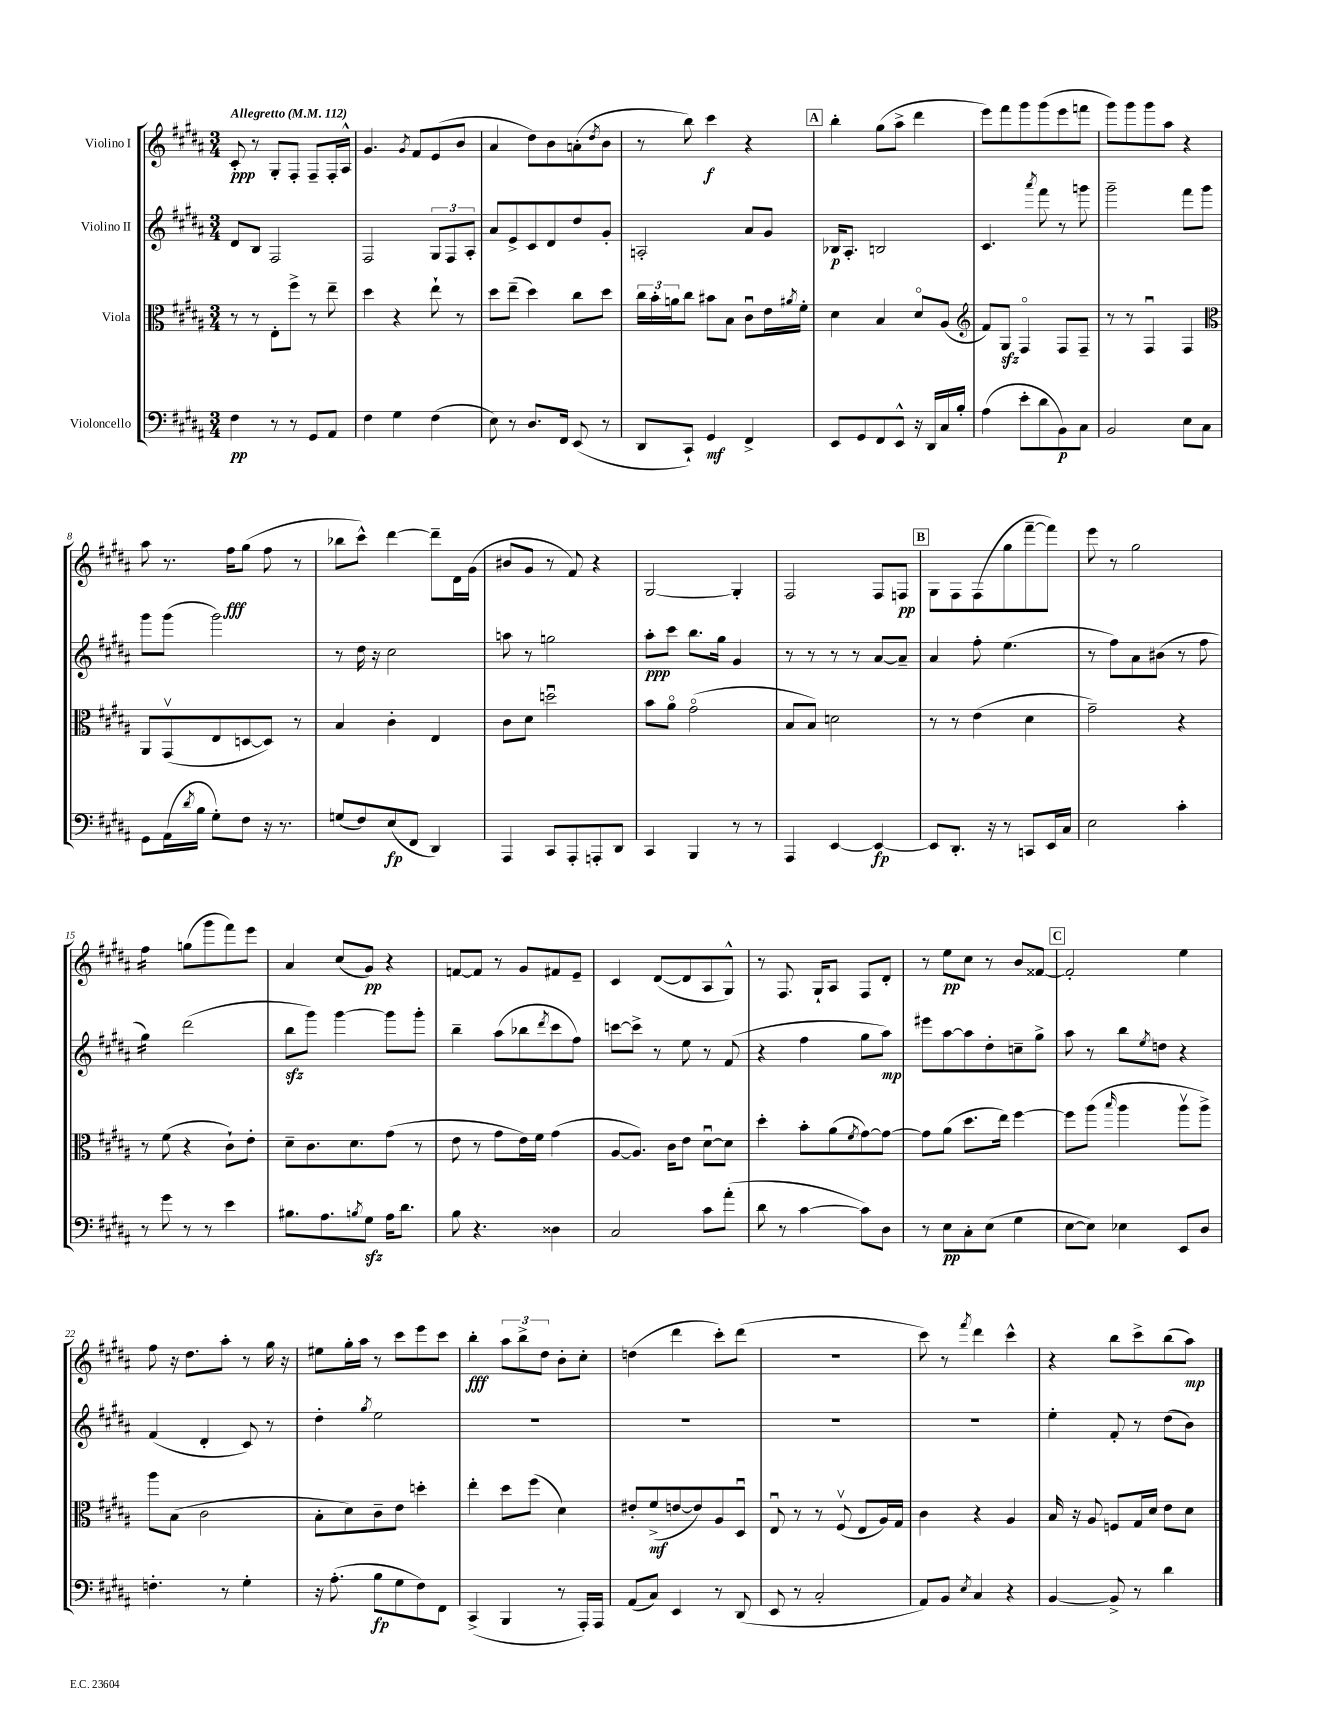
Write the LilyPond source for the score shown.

<<
\new StaffGroup <<
\new Staff = "s0" \with { instrumentName = "Violino I" } {
    \clef treble \key b \major \numericTimeSignature \time 3/4 \tempo "Allegretto" 4 = 112
    cis'8-.\ppp r8 gis8-. fis8-. fis8-- fis16-. ais16-^ |
    gis'4. \acciaccatura { gis'8 } fis'8 e'8( b'8 |
    ais'4 dis''8) b'8 a'8-.( \acciaccatura { dis''8 } b'8 |
    r8 b''8) cis'''4\f r4 |
    \mark \markup { \box "A" } b''4-. gis''8( ais''8-> dis'''4 |
    e'''8) fis'''8 gis'''8 gis'''8( e'''8 f'''8 |
    gis'''8) gis'''8 gis'''8 ais''8 r4 |
    ais''8 r8. fis''16\fff gis''8( fis''8 r8 |
    bes''8 cis'''8-^) dis'''4~ dis'''8-- dis'16 gis'16( |
    bis'8 gis'8 r8 fis'8) r4 |
    gis2~ gis4-. |
    fis2 fis8 f8\pp |
    \mark \markup { \box "B" } gis8 fis8 fis8( gis''8 fis'''8~-- fis'''8) |
    e'''8 r8 gis''2 |
    fis''4:16 g''8( gis'''8 fis'''8) e'''8 |
    ais'4 cis''8( gis'8\pp) r4 |
    f'8~ f'8 r8 gis'8 fis'8 e'8-- |
    cis'4 dis'8~( dis'8 ais8 gis8-^) |
    r8 fis8. gis16-! ais8 fis8 dis'8-. |
    r8 e''8\pp cis''8 r8 b'8 fisis'8~ |
    \mark \markup { \box "C" } fisis'2-. e''4 |
    fis''8 r16 dis''8. ais''8-. r8 gis''16 r16 |
    eis''8 gis''16-. ais''16 r8 cis'''8 e'''8 cis'''8 |
    b''4-.\fff \tuplet 3/2 { ais''8 b''8-> dis''8 } b'8-. cis''8-. |
    d''4( dis'''4 cis'''8-.) dis'''8( |
    R2. |
    cis'''8) r8 \acciaccatura { fis'''8 } dis'''4 cis'''4-^ |
    r4 b''8 cis'''8-> b''8( ais''8\mp) \bar "|." |
}
\new Staff = "s1" \with { instrumentName = "Violino II" } {
    \clef treble \key b \major \numericTimeSignature \time 3/4
    dis'8 b8 fis2 |
    fis2 \tuplet 3/2 { gis8 fis8 ais8-. } |
    ais'8 e'8-> cis'8 dis'8 dis''8 gis'8-. |
    a2-. ais'8 gis'8 |
    \mark \markup { \box "A" } bes16\p ais8.-. b2 |
    cis'4. \acciaccatura { ais'''8 } fis'''8 r8 g'''8 |
    gis'''2-- fis'''8 gis'''8 |
    gis'''8 gis'''8( gis'''2) |
    r8 dis''16 r16 cis''2 |
    a''8 r8 g''2 |
    ais''8-.\ppp cis'''8 b''8. gis''16 gis'4 |
    r8 r8 r8 r8 ais'8~ ais'8-- |
    \mark \markup { \box "B" } ais'4 fis''8-. e''4.( |
    r8 fis''8) ais'8 bis'8( r8 fis''8 |
    gis''4:16) dis'''2( |
    b''8\sfz gis'''8) gis'''4~ gis'''8 gis'''8-. |
    b''4-- ais''8( bes''8 \acciaccatura { dis'''8 } cis'''8 fis''8) |
    c'''8~ c'''8-> r8 e''8 r8 fis'8( |
    r4 fis''4 gis''8 ais''8\mp) |
    eis'''8 ais''8~ ais''8 dis''8-. c''8-- gis''8-> |
    \mark \markup { \box "C" } ais''8 r8 b''8 \acciaccatura { e''8 } d''8 r4 |
    fis'4( dis'4-. cis'8) r8 |
    dis''4-. \acciaccatura { gis''8 } e''2 |
    R2. |
    R2. |
    R2. |
    R2. |
    e''4-. fis'8-. r8 dis''8( b'8) \bar "|." |
}
\new Staff = "s2" \with { instrumentName = "Viola" } {
    \clef alto \key b \major \numericTimeSignature \time 3/4
    r8 r8 e8-. fis''8-> r8 e''8-- |
    dis''4 r4 e''8-! r8 |
    dis''8 e''8--( dis''4) cis''8 dis''8 |
    \tuplet 3/2 { cis''16 b'16-. a'16 } cis''8 bis'8 b8 cis'8\downbow e'16 \acciaccatura { ais'8 } fis'16-. |
    \mark \markup { \box "A" } dis'4 b4 dis'8\flageolet ais8( |
    \clef treble fis'8) gis8\sfz fis4\flageolet fis8 fis8-- |
    r8 r8 fis4\downbow fis4 |
    \clef alto ais,8 gis,8\upbow( e8 d8~ d8) r8 |
    b4 cis'4-. e4 |
    cis'8 dis'8 d''2\downbow |
    b'8 ais'8\flageolet gis'2\flageolet( |
    b8 b8) d'2 |
    \mark \markup { \box "B" } r8 r8 e'4( dis'4 |
    gis'2--) r4 |
    r8 fis'8( r4 cis'8-!) e'8-. |
    dis'8-- cis'8. dis'8. gis'8( r8 |
    e'8 r8 gis'8 e'16) fis'16 gis'4( |
    ais8~ ais8.) cis'16 e'8 dis'8~\downbow dis'8 |
    dis''4-. b'8-. ais'8( \acciaccatura { fis'8 } gis'8~) gis'8~ |
    gis'8 ais'8( dis''8. e''16) fis''4~ |
    \mark \markup { \box "C" } fis''8 ais''8( \grace { b''16 } ais''4 ais''8\upbow ais''8->) |
    ais''8 b8( cis'2 |
    b8-. dis'8) cis'8-- e'8 d''4-. |
    e''4-. dis''8 fis''8( dis'4) |
    eis'8-. fis'8->\mf( e'8~ e'8) ais8 dis8\downbow |
    e8\downbow r8 r8 fis8\upbow( e8 ais16) gis16 |
    cis'4 r4 ais4 |
    b16 r16 ais8 f8 gis16 dis'16 e'8 dis'8 \bar "|." |
}
\new Staff = "s3" \with { instrumentName = "Violoncello" } {
    \clef bass \key b \major \numericTimeSignature \time 3/4
    fis4\pp r8 r8 gis,8 ais,8 |
    fis4 gis4 fis4( |
    e8) r8 dis8. fis,16 e,8( r8 |
    dis,8 cis,8-!) gis,4\mf fis,4-> |
    \mark \markup { \box "A" } e,8 gis,8 fis,8 e,8-^ r16 dis,16 cis16 b16-. |
    ais4( e'8-. dis'8 b,8\p) cis8 |
    b,2 e8 cis8 |
    gis,8 ais,16( \acciaccatura { dis'8 } b16 gis8-.) fis8 r16 r8. |
    g8( fis8) e8\fp( fis,8 dis,4) |
    ais,,4 cis,8 ais,,8-. a,,8-. dis,8 |
    cis,4 b,,4 r8 r8 |
    ais,,4 e,4~ e,4~\fp |
    \mark \markup { \box "B" } e,8 dis,8.-. r16 r8 c,8 e,16 cis16 |
    e2 cis'4-. |
    r8 gis'8 r8 r8 e'4 |
    bis8. ais8. \acciaccatura { b8 } gis8\sfz ais16 dis'8. |
    b8 r4. disis4 |
    cis2 cis'8 ais'8-.( |
    dis'8 r8 cis'4~ cis'8) dis8 |
    r8 e8\pp cis8-. e8( gis4 |
    \mark \markup { \box "C" } e8~ e8) ees4 e,8 dis8 |
    f4.-. r8 gis4-. |
    r16 ais8.-.( b8\fp gis8 fis8) fis,8 |
    cis,4->( b,,4 r8 ais,,16-.) ais,,16 |
    ais,8( cis8) e,4 r8 dis,8( |
    e,8 r8 cis2-. |
    ais,8) b,8 \acciaccatura { e8 } cis4 r4 |
    b,4~ b,8-> r8 dis'4 \bar "|." |
}
>>
>>
